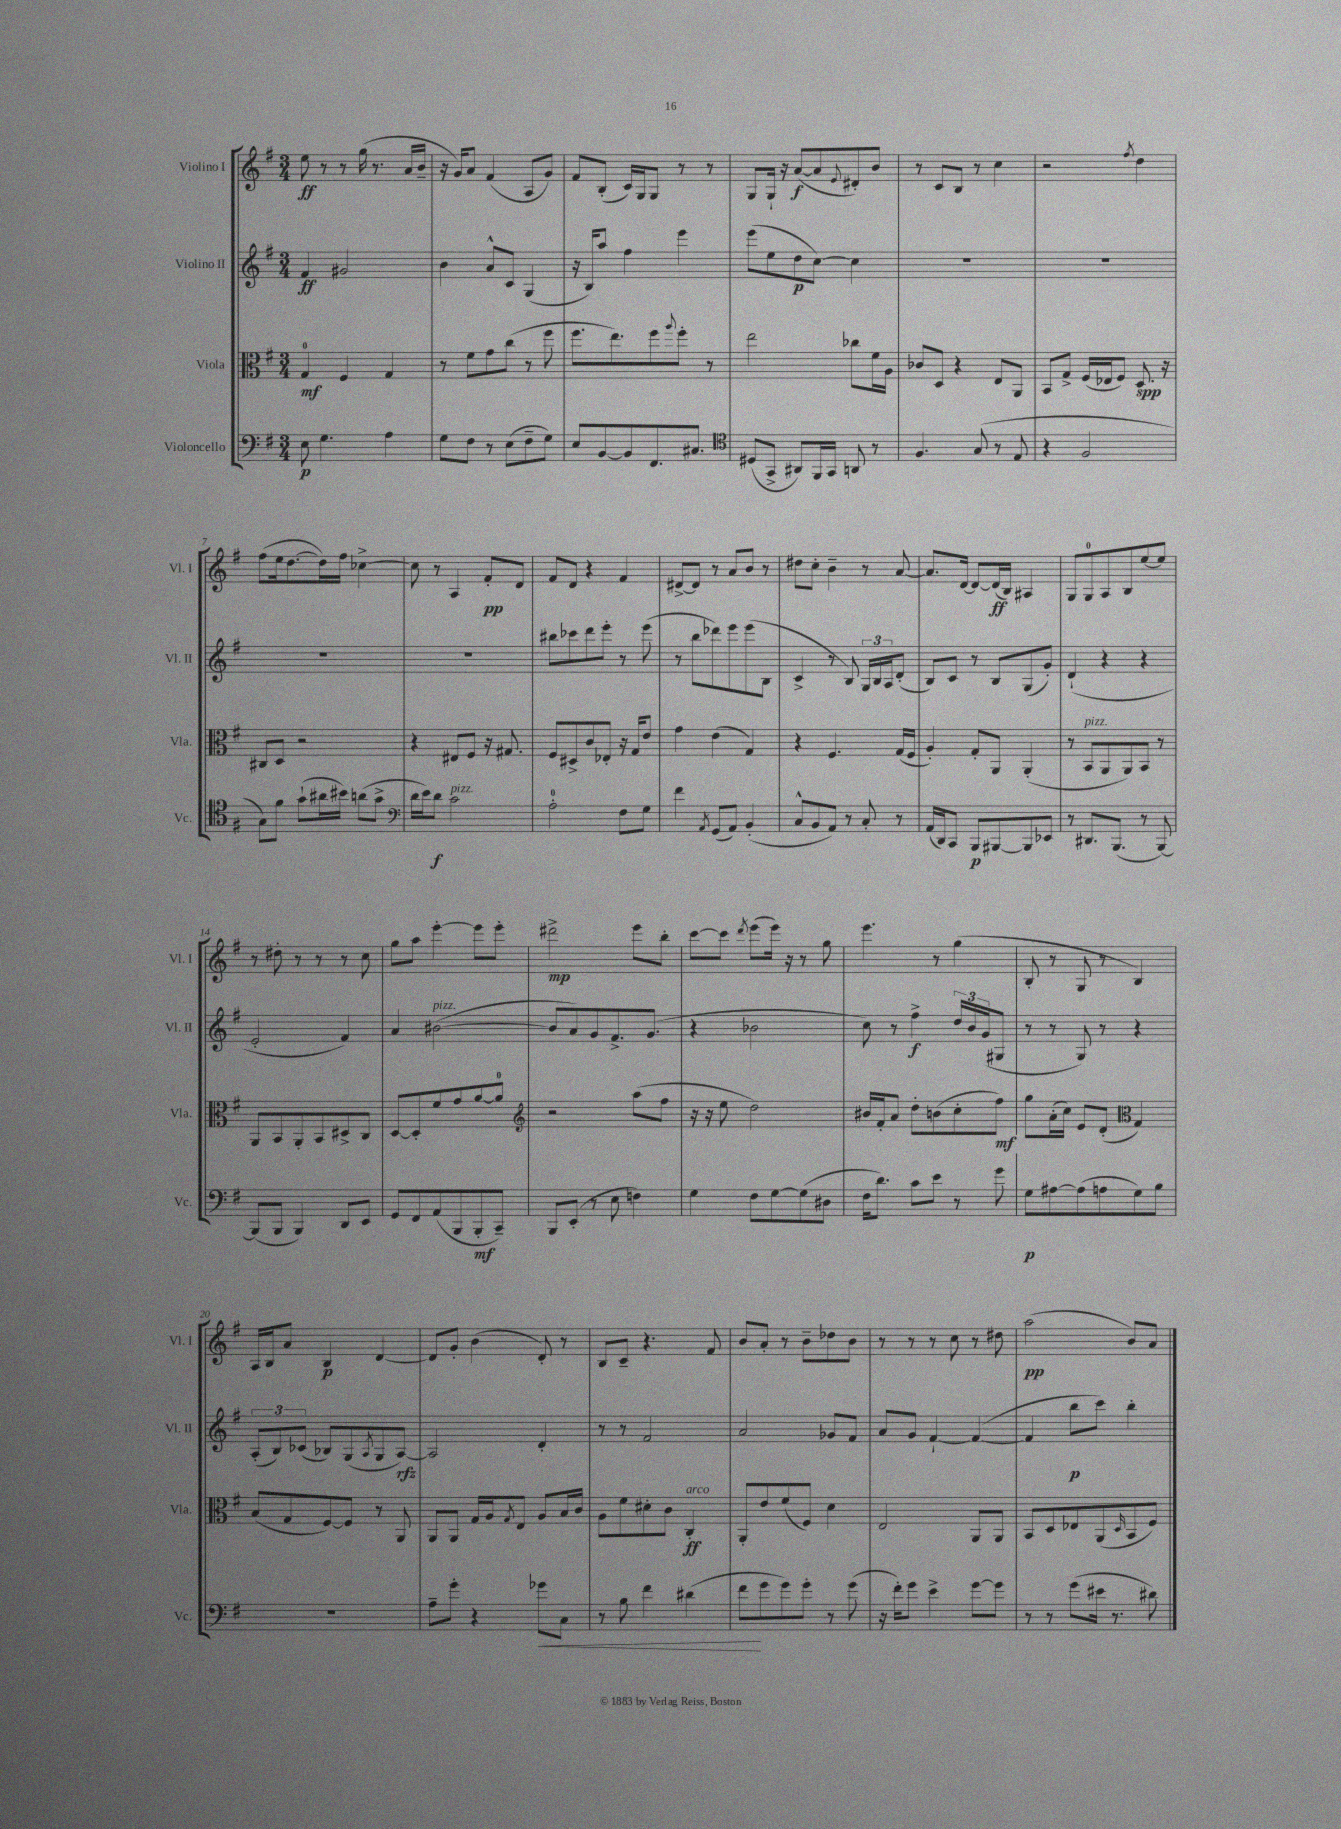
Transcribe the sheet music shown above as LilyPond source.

<<
\new StaffGroup <<
\new Staff = "s0" \with { instrumentName = "Violino I" shortInstrumentName = "Vl. I" } {
    \clef treble \key g \major \numericTimeSignature \time 3/4
    e''8\ff r8 r8 g''16( r8. a'16 b'16-- |
    r16 g'16) a'8 fis'4( a8 g'8) |
    fis'8 b8-.( c'16) g16 g8 r8 r8 |
    g8 g16-! r16 a'8~\f( a'8 \appoggiatura { e'8 } dis'8-.) b'8 |
    r8 c'8 b8 r8 c''4 |
    r2 \acciaccatura { fis''8 } d''4 |
    fis''8( e''16 d''8.~ d''16) fis''16 ces''4~-> |
    ces''8 r8 a4 fis'8-.\pp d'8 |
    fis'8 d'8 r4 fis'4 |
    dis'8~-> dis'8 r8 a'8 b'8 r8 |
    dis''8 c''8-. b'4-- r8 a'8~ |
    a'8. d'16~ d'8~ d'16\ff( b16) ais4 |
    g8 g8-0 a8 b8 e''8~ e''8 |
    r8 dis''8-. r8 r8 r8 c''8 |
    g''8 a''8 e'''4~-. e'''8 e'''8-. |
    dis'''2->\mp e'''8 b''8-. |
    c'''8~ c'''8 \acciaccatura { d'''8 } e'''8( e'''16) r16 r8 g''8 |
    e'''4. r8 g''4( |
    b8-. r8 g8 r8 b4) |
    a16 b16 a'8 b4\p d'4~ |
    d'8 g'8-. b'4( d'8-.) r8 |
    b8 c'8-- r4. fis'8 |
    b'8 a'8-. r8 b'8-- des''8 b'8 |
    r8 r8 r8 c''8 r8 dis''8 |
    a''2\pp( b'8) a'8 \bar "|." |
}
\new Staff = "s1" \with { instrumentName = "Violino II" shortInstrumentName = "Vl. II" } {
    \clef treble \key g \major \numericTimeSignature \time 3/4
    fis'4\ff gis'2 |
    b'4 a'8-^ c'8 g4( |
    r16 b16) a''8 fis''4 e'''4 |
    e'''8( e''8 d''8\p c''8~) c''4 |
    R2. |
    R2. |
    R2. |
    R2. |
    bis''8 ces'''8 d'''8 e'''8-. r8 e'''8( |
    r8 b''8 des'''8) e'''8 e'''8( b8 |
    c'4-> r8 b8) \tuplet 3/2 { g16 b16 a16 } d'8-.( |
    b8) c'8 r8 b8 g8( g'8-.) |
    d'4-!( r4 r4 |
    e'2-. fis'4) |
    a'4 bis'2~^\markup { \italic "pizz." }( |
    bis'8 a'8) g'8 fis'8.-> g'8.( |
    r4 bes'2 |
    c''8) r8 fis''4->\f \tuplet 3/2 { d''16 b'16 g'16( } gis8 |
    r8 r8 g8) r8 r4 |
    \tuplet 3/2 { a8-.( b8) ces'8( } bes8) g8( \acciaccatura { a8 } g8 a8~\rfz) |
    a2 d'4-. |
    r8 r8 fis'2 |
    a'2 ges'8 fis'8 |
    a'8 g'8 fis'4~-! fis'4~( |
    fis'4 b''8\p c'''8) b''4-. \bar "|." |
}
\new Staff = "s2" \with { instrumentName = "Viola" shortInstrumentName = "Vla." } {
    \clef alto \key g \major \numericTimeSignature \time 3/4
    g4-0\mf fis4 g4 |
    r8 fis'8 g'8 c''8( r8 fis''8 |
    fis''8. e''8.) fis''8 \appoggiatura { a''8 } fis''8-. r8 |
    e''2 ces''8 fis'16 a16 |
    ces'8 d8 r4 e8 a,8 |
    b,8 g8-> fis16( ees16 fis8) d8.\spp r16 |
    cis8 d8 r2 |
    r4 eis8 fis8 r16 gis8. |
    fis8 dis8-> c'8 ees8-. r16 g16 e'8 |
    g'4 e'4( g4) |
    r4 fis4. g16( fis16 |
    a4-.) g8-. a,8 a,4-.( |
    r8 b,8^\markup { \italic "pizz." } a,8 a,8) b,8 r8 |
    a,8 b,8 a,8-. b,8 dis8-> c8 |
    d8~ d8-. fis'8 g'8 a'8~ a'8-0 |
    \clef treble r2 a''8( fis''8 |
    r16 r16 e''8 d''2) |
    bis'16 fis'16-. a'8 d''8-. b'8( c''8-. fis''8\mf) |
    g''8 a'16-.( c''16) e'8 d'8-.( \clef alto g4) |
    b8( g8 fis8~) fis8 r8 a,8 |
    a,8 a,8 g16 a16 \acciaccatura { g8 } e8 a8 b16 c'16 |
    a8 fis'8 dis'8-. c'8 c4-.\ff^\markup { \italic "arco" } |
    a,8-. e'8 fis'8( fis8) d'4 |
    e2 a,8 a,8 |
    b,8 d8 ees8 a,8( \grace { d16 } b,8 fis8) \bar "|." |
}
\new Staff = "s3" \with { instrumentName = "Violoncello" shortInstrumentName = "Vc." } {
    \clef bass \key g \major \numericTimeSignature \time 3/4
    e8\p g4. a4 |
    g8 fis8 r8 e8( fis8-- g8) |
    e8 b,8~ b,8 fis,8. cis8. |
    \clef tenor dis8( g,8-> ais,8) fis,16 g,16 a,8 r8 |
    fis4. g8( r8 e8 |
    r4 fis2 |
    g8) fis'8 g'8-!( ais'16 bis'16) a'8( g'8-> |
    \clef bass d'16 e'16) d'8\f c'2^\markup { \italic "pizz." } |
    a2-0-. fis8 g8 |
    fis'4 \acciaccatura { a,8 } g,8( a,8) b,4-.( |
    c8-^ b,8 a,8) r8 c8-. r8 |
    a,16( d,16) c,8 b,,8\p bis,,8~ bis,,8 ees,8 |
    r8 dis,8. b,,8.( r8 b,,8~) |
    b,,8( b,,8 b,,4) d,8 e,8 |
    g,8 fis,8 a,8( b,,8 b,,8-.\mf c,8--) |
    b,,8 e,8-.( r8 e8 f4) |
    g4 fis8 g8~ g8( dis8 |
    fis16 d'8.) c'8 e'8 r8 g'8 |
    g8\p ais8~ ais8( a8 g8) b8 |
    R2. |
    a8-- g'8-. r4 ges'8\< c8 |
    r8 b8 fis'4 dis'4( |
    fis'8\! g'8 g'8) g'8-. r8 g'8( |
    r16 fis'16-.) g'8 e'4-> g'8~ g'8 |
    r8 r8 g'8( eis'16 r8. dis'8) \bar "|." |
}
>>
>>
